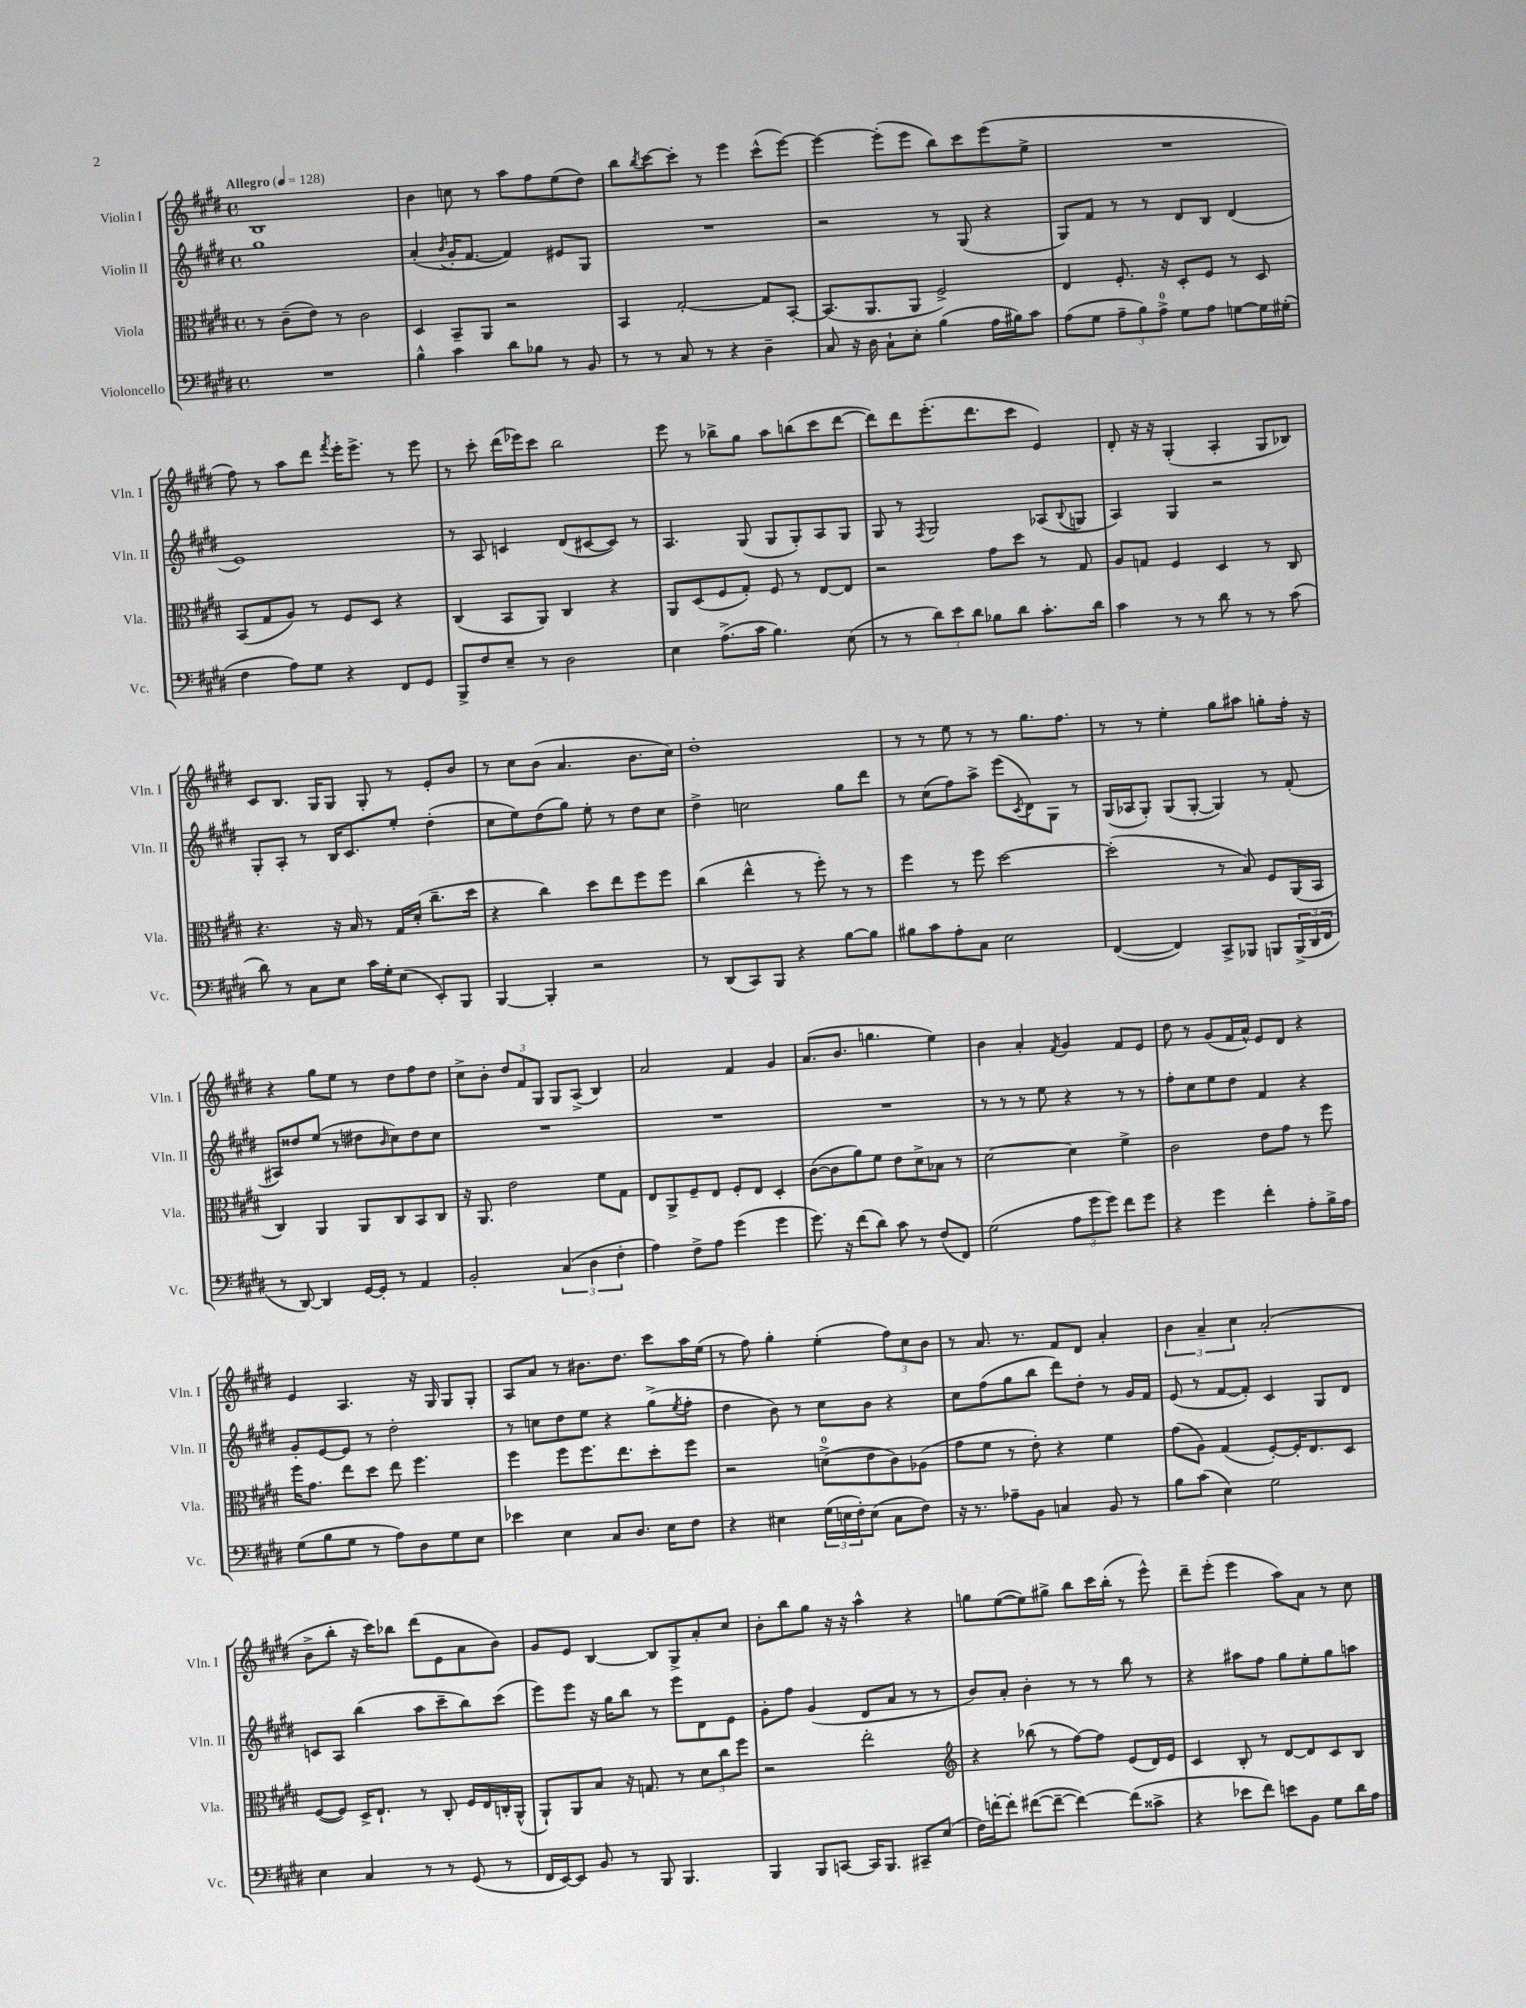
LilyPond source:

<<
\new StaffGroup <<
\new Staff = "s0" \with { instrumentName = "Violin I" shortInstrumentName = "Vln. I" } {
    \clef treble \key e \major \defaultTimeSignature \time 4/4 \tempo "Allegro" 4 = 128
    b1 |
    b'4 c''8 r8 a''8 fis''8 e''8( dis''8) |
    b''8 \acciaccatura { b''8 } cis'''8~ cis'''8-. r8 e'''4 cis'''8-^( e'''8~) |
    e'''4~ e'''8-.( e'''8 b''8) cis'''8 e'''8( e''8-> |
    R1 |
    fis''8) r8 a''8 dis'''8 \acciaccatura { fis'''8 } e'''16-. e'''8.-> r8 e'''8 |
    r8 cis'''8-. dis'''16( ees'''16) cis'''8 b''2 |
    e'''8 r8 bes''8-> gis''8 a''8 b''8( cis'''8 dis'''8~ |
    dis'''8) dis'''8 e'''8.-.( dis'''8. cis'''8 e'4) |
    dis'8-. r16 r16 gis4-.( a4-. gis8 bes8) |
    cis'8 b8. gis16 gis8 gis8-. r8 e'8-. b'8 |
    r8 cis''8 b'8( a'4. b'8. cis''16) |
    dis''1-. |
    r8 r8 e''8 r8 r8 gis''8. fis''8. |
    r8 r8 e''4-. gis''8 ais''8 g''8-. fis''16-. r16 |
    r4 gis''8 e''8 r8 dis''8 fis''8 dis''8 |
    cis''8-> b'8-. \tuplet 3/2 { dis''8 fis'8 gis8 } gis8 a8->( b4) |
    a'2 fis'4 gis'4 |
    a'8.( b'8. g''4. e''4) |
    b'4 a'4-. \acciaccatura { fis'8 } gis'4 fis'8 e'8 |
    dis''8 r8 gis'8( fis'16 a'16-^) e'8 dis'8 r4 |
    e'4 a4. r16 gis16 gis8 gis8-. |
    a8 a'8 r8 bis'8. dis''8. cis'''8 a''16 e''16( |
    r8 fis''8) gis''4-. e''4-.( \tuplet 3/2 { fis''8) cis''8 b'8 } |
    r8 a'8. r8. fis'8 dis'8 a'4-. |
    \tuplet 3/2 { b'4 a'4-- cis''4 } a'2-.( |
    b'8-> b''8-. r16 cis'''16) bes''8 dis'''8( e'8 a'8 b'8) |
    gis'8 e'8 b4~ b8 gis8-> a'8-. cis''8 |
    b'8-. b''8 gis''8 r16 r16 a''4-^ r4 |
    g''8 e''8~( e''8) gis''8-> b''8 cis'''16 b''16-.( r8 e'''8-^) |
    dis'''8-- e'''8-.( e'''4 a''8) a'8 r8 cis''8 \bar "|." |
}
\new Staff = "s1" \with { instrumentName = "Violin II" shortInstrumentName = "Vln. II" } {
    \clef treble \key e \major \defaultTimeSignature \time 4/4
    gis''1 |
    a'4-.( \acciaccatura { b'8 } gis'16-. fis'8.~ fis'4) eis'8 gis8 |
    R1 |
    r2 r8 gis8( r4 |
    gis8) fis'8 r8 r8 dis'8 b8 dis'4( |
    e'1) |
    r8 a8 c'4 dis'8( cis'8~ cis'8) r8 |
    a4. gis8( gis8 gis8-.) a8 gis8 |
    gis8 r8 \acciaccatura { fis8 } gis2 aes8( \appoggiatura { b8 } g8 |
    a4) gis4 r2 |
    gis8-. a8-. r8 b16 cis'8. e''8-. dis''4-.( |
    cis''8 e''8) dis''8( gis''8) e''8-. r8 dis''8 cis''8 |
    dis''4-> c''2 gis''8 dis'''8 |
    r8 cis''8( fis''8) a''8-> e'''8( \acciaccatura { cis'8 } dis'8) gis8 r8 |
    gis16( aes16 gis8-.) gis8( gis8~-. gis4) r8 fis'8-.( |
    ais8) disis''8 e''8( r8 dis''8 \grace { b'16 } cis''8) dis''8 cis''8 |
    R1 |
    R1 |
    R1 |
    r8 r8 r8 e''8 r4 r8 r8 |
    fis''8-. cis''8 e''8 dis''8 fis'4 r4 |
    gis'8-. e'8~ e'8 r8 dis''2-. |
    r8 c''8 dis''8 e''8 r4 gis''8->( \acciaccatura { e''8 } fis''8-. |
    dis''4 b'8) r8 cis''8 b'8 r4 |
    cis''8 fis''8( gis''8 b''8 dis'''8) dis''8-. r8 gis'16 fis'16 |
    e'8( r8 fis'8~ fis'8-.) cis'4 gis8 dis'8 |
    c'8 a8 b''4( a''8 cis'''8-- b''8) cis'''8( |
    e'''8) e'''8 r16 gis''16 b''8 r8 e'''8 dis'8 e'8 |
    gis'8-. fis''8 gis'4( dis'8 a'8 r8 r8 |
    b'8) a'8-. b'4-. r8 r8 b''8 r8 |
    r4 ais''8 fis''8 gis''8 e''8-. gis''8 a''8 \bar "|." |
}
\new Staff = "s2" \with { instrumentName = "Viola" shortInstrumentName = "Vla." } {
    \clef alto \key e \major \defaultTimeSignature \time 4/4
    r8 cis'8--( e'8) r8 cis'2 |
    dis4 b,8-- a,8 r2 |
    b,4 gis2~-. gis8 b,8~-. |
    b,8.( a,8. a,8 fis2->) |
    e4 fis8.-. r16 dis8-. fis8 r8 dis8 |
    b,8( gis8 a8) r8 fis8 dis8 r4 |
    cis4( b,8 a,8) cis4 r4 |
    a,8 dis8( fis8 gis8-.) fis8 r8 e8~ e8 |
    r2 gis'8 dis''8 r8 gis8 |
    a8 g8 fis4 dis4 r8 cis8 |
    r4. r16 b16 r8 gis16 dis'16-.( cis''8.-- dis''16 |
    r4 cis''4) dis''8 e''8 fis''8 fis''8 |
    cis''4( e''4-^ r8 fis''8-.) r8 r8 |
    fis''4 r8 fis''8 dis''2~ |
    dis''2-.( r8 b8) fis8 a,16( b,16 |
    cis4) a,4 a,8 cis8 b,8 cis8 |
    r16 a,8. e'2 fis'8 gis8 |
    e8 a,8-> fis8-- e8 fis8-. e8 dis4-. |
    cis'8~( cis'8 a'8) fis'8 e'8 dis'8-> bes8 r8 |
    dis'2~ dis'4 fis'4-> |
    cis'2 e'8 gis'8 r8 fis''8 |
    fis''16 gis'8. e''8 dis''8 e''8 fis''4. |
    fis''4 fis''8 fis''8. e''8. dis''8-. fis''8 |
    r2 d'8-0->( e'8 cis'8) aes8( |
    gis'8 fis'8 r8 e'8-.) r4 fis'4 |
    gis'8( a8) gis4( fis8~-.) fis16-. e8. dis8 |
    fis8~( fis8) dis16-> e8.-! r8 cis8-. fis16 e16 c16-. a,16-^( |
    a,8-!) a,8 b8 r16 g8. r8 \tuplet 3/2 { dis'8 cis''8 fis''8 } |
    r2 e''2-. |
    \clef treble r4 bes''8( r8 fis''8~) fis''8 e'8( dis'16) e'16 |
    cis'4 b8-. r8 dis'8~ dis'8 cis'8 b8 \bar "|." |
}
\new Staff = "s3" \with { instrumentName = "Violoncello" shortInstrumentName = "Vc." } {
    \clef bass \key e \major \defaultTimeSignature \time 4/4
    R1 |
    b4-^ cis'4 dis'8 bes8 r8 b,8 |
    r8 r8 cis8 r8 r4 dis4-- |
    cis8 r16 dis16 cis8-! e8-. b4( a16 bis16) cis'8 |
    a8( gis8 \tuplet 3/2 { a8-- b8) a8-0-> } gis8 a8 g8~ g16 gis16-.( |
    fis4 a8) gis8 r4 fis,8 gis,8 |
    b,,8-> fis8 e8-- r8 dis2 |
    e4 a8.->( cis'16 b4.) e8( |
    r8 r8 \tuplet 3/2 { dis'8) e'8 dis'8 } bes8 dis'8 cis'8.-. dis'16 |
    cis'4 r8 r8 dis'8 r8 r8 cis'8( |
    dis'8) r8 cis8 e8 cis'16 gis16-. e8( e,8-.) b,,8 |
    b,,4~ b,,4-. r2 |
    r8 dis,8( cis,8) b,,8 r4 b8~ b8 |
    bis8 cis'8 a8-. cis8 e2 |
    fis,4~( fis,4) cis,8-> bes,,8 b,,8 \tuplet 3/2 { b,,16->( dis,16 fis,16 } |
    r8 dis,8~) dis,4 gis,16~ gis,16-. r8 a,4 |
    b,2-. \tuplet 3/2 { cis4( dis4 fis4-. } |
    a4) fis8-> a8 gis'4( gis'4 |
    gis'8.) r16 fis'8( dis'8) cis'8 r8 fis8( fis,8) |
    gis2( \tuplet 3/2 { a8 gis'8 gis'8) } fis'8 gis'8 |
    r4 gis'4 fis'4-. a8-. b16-> a16 |
    gis8( b8 gis8 r8 a8) dis8 gis8 e8 |
    ees'4 e4 cis8 dis8. e16 fis8 |
    r4 eis4 \tuplet 3/2 { gis16( e16 fis16-.) } e8( cis8 fis8) |
    r16 r8. aes8-- b,8 c4 b,8 r8 |
    b8 cis'8( e4) gis2 |
    e4 cis4 r8 r8 gis,8( r8 |
    fis,16 e,16~) e,8 b,8 r8 b,,8 b,,4. |
    b,,4 b,,8 c,8~ c,16 b,,8. cis,8-- e8( |
    fis16) f'16~-. f'8-. fis'8~( fis'8~-- fis'4~) fis'8( cisis'8-> |
    r4 ees'8 fis'8) e'8 b,8 gis8 dis'16 a16 \bar "|." |
}
>>
>>
\layout { \context { \Score \remove "Bar_number_engraver" } }
